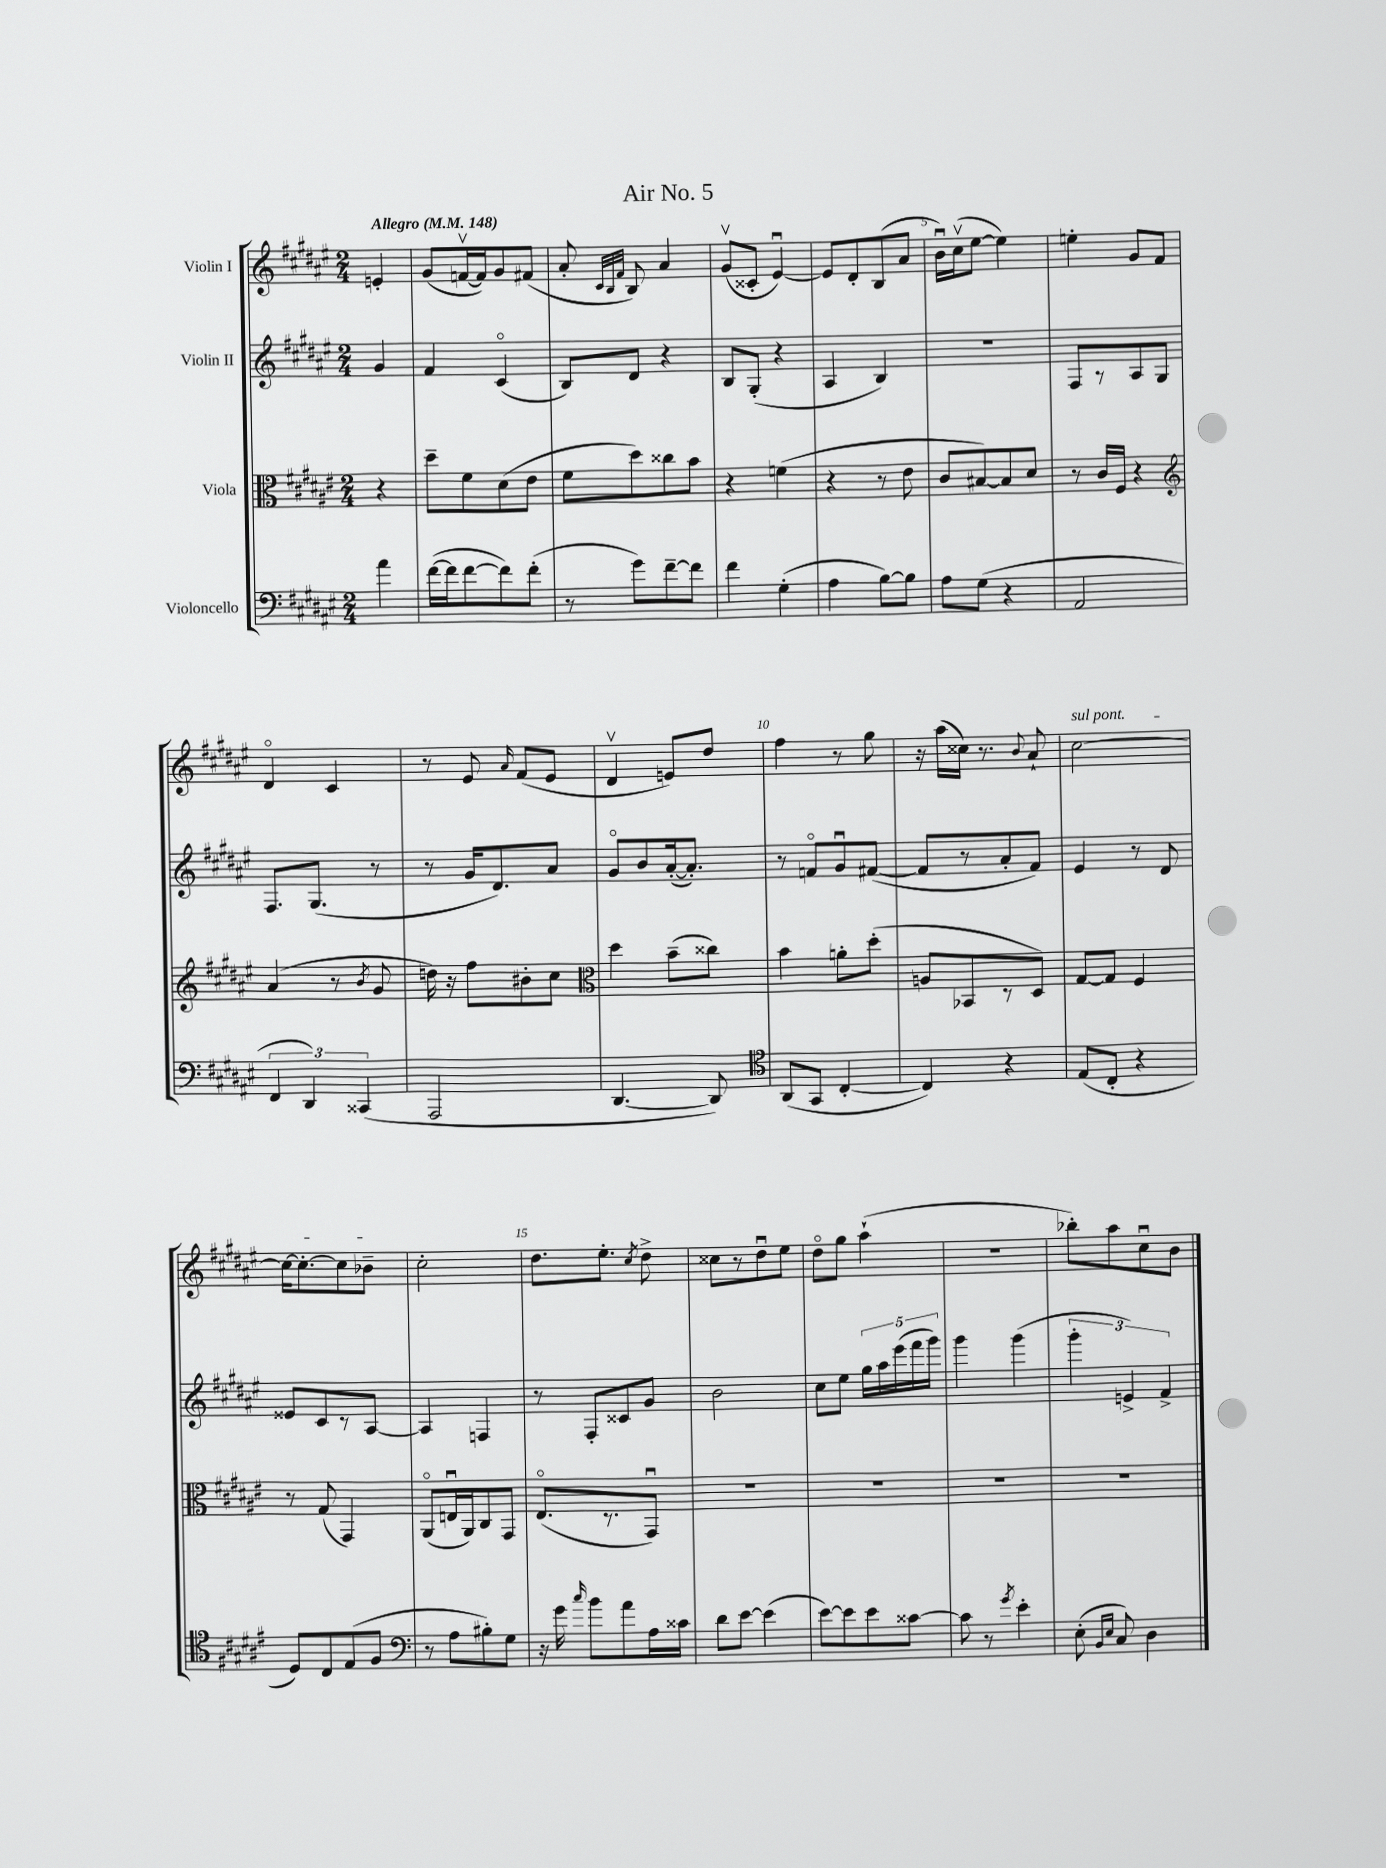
\header { title = "Air No. 5" }
<<
\new StaffGroup <<
\new Staff = "s0" \with { instrumentName = "Violin I" } {
    \clef treble \key fis \major \numericTimeSignature \time 2/4 \partial 4 \tempo "Allegro" 4 = 148
    \autoBeamOff e'4-. |
    gis'8[( f'16~\upbow f'16) gis'8 fis'8]( |
    ais'8-. \grace { cis'32[ b32 fis'32] } b8) ais'4 |
    gis'8[\upbow( cisis'8]-. eis'4~\downbow) |
    eis'8[ dis'8-. b8( ais'8] |
    b'16[\downbow) cis''16\upbow( eis''8]~ eis''4) |
    e''4-. gis'8[ fis'8] |
    dis'4\flageolet cis'4 |
    r8 eis'8 \grace { ais'16 } fis'8[( eis'8] |
    dis'4\upbow e'8[) dis''8] |
    fis''4 r8 gis''8 |
    r16 ais''16[( cisis''16]) r8. \appoggiatura { b'8 } ais'8-! |
    \once \override TextSpanner.bound-details.left.text = \markup { \italic "sul pont." } cis''2~\startTextSpan |
    cis''16[~ cis''8.~-. cis''8 bes'8]--\stopTextSpan |
    cis''2-. |
    dis''8.[ eis''8.]-. \acciaccatura { cis''8 } dis''8-> |
    cisis''8[ r8 dis''8\downbow eis''8] |
    dis''8[\flageolet gis''8] ais''4-!( |
    r2 |
    bes''8[-.) ais''8 cis''8\downbow b'8] \bar "|." |
}
\new Staff = "s1" \with { instrumentName = "Violin II" } {
    \clef treble \key fis \major \numericTimeSignature \time 2/4 \partial 4
    \autoBeamOff gis'4 |
    fis'4 cis'4\flageolet( |
    b8[) dis'8] r4 |
    b8[ gis8]-.( r4 |
    ais4 b4) |
    R2 |
    fis8[ r8 ais8 gis8] |
    fis8.[ gis8.]( r8 |
    r8 gis'16[ dis'8.) ais'8] |
    gis'8[\flageolet b'8 ais'16~-.( ais'8.]-.) |
    r8 f'8[\flageolet gis'8\downbow fis'8]~( |
    fis'8[ r8 ais'8-. fis'8]) |
    eis'4 r8 dis'8 |
    eisis'8[ cis'8 r8 ais8]~ |
    ais4 f4 |
    r8 fis8[-. cisis'8 gis'8] |
    b'2 |
    cis''8[ eis''8] \tuplet 5/4 { gis''16[ ais''16 eis'''16( fis'''16 gis'''16]) } |
    gis'''4 gis'''4( |
    \tuplet 3/2 { gis'''4-. e'4->) fis'4-> } \bar "|." |
}
\new Staff = "s2" \with { instrumentName = "Viola" } {
    \clef alto \key fis \major \numericTimeSignature \time 2/4 \partial 4
    \autoBeamOff r4 |
    dis''8[-- fis'8 dis'8( eis'8] |
    fis'8[ dis''8) cisis''8 b'8] |
    r4 f'4( |
    r4 r8 eis'8 |
    cis'8[ bis8~) bis8 dis'8] |
    r8 cis'16[ fis16] r4 |
    \clef treble ais'4( r8 \acciaccatura { b'8 } gis'8 |
    d''16) r16 fis''8[ bis'8-. cis''8] |
    \clef alto dis''4 b'8[--( cisis''8]) |
    b'4 a'8[-. dis''8]-.( |
    a8[ bes,8 r8 dis8]) |
    gis8[~ gis8] fis4 |
    r8 gis8( gis,4) |
    ais,8[\flageolet( e16\downbow ais,16) cis8 gis,8] |
    eis8.[\flageolet( r8. gis,8]\downbow) |
    R2 |
    R2 |
    R2 |
    R2 \bar "|." |
}
\new Staff = "s3" \with { instrumentName = "Violoncello" } {
    \clef bass \key fis \major \numericTimeSignature \time 2/4 \partial 4
    \autoBeamOff ais'4 |
    fis'16[~( fis'16 fis'8~ fis'8) fis'8]-.( |
    r8 gis'8[) fis'8~-- fis'8] |
    fis'4 gis4-.( |
    ais4 b8[~) b8] |
    ais8[ gis8]( r4 |
    ais,2 |
    \tuplet 3/2 { fis,4 dis,4) cisis,4( } |
    ais,,2 |
    dis,4.~ dis,8) |
    \clef tenor ais,8[( gis,8] cis4~-. |
    cis4) r4 |
    eis8[( cis8]-. r4 |
    dis8[) cis8 eis8( fis8] |
    \clef bass r8 ais8[ bis8-.) gis8] |
    r16 gis'16 \grace { cis''16 } b'8[ ais'8 ais16 cisis'16] |
    dis'8[ eis'8]~ eis'4( |
    eis'8[~) eis'8 eis'8 cisis'8]~ |
    cisis'8 r8 \acciaccatura { gis'8 } eis'4-. |
    eis8-.( \grace { b,16[ eis16] } cis8) dis4 \bar "|." |
}
>>
>>
\layout { \context { \Score \override BarNumber.break-visibility = ##(#f #t #t) barNumberVisibility = #(every-nth-bar-number-visible 5) } }
